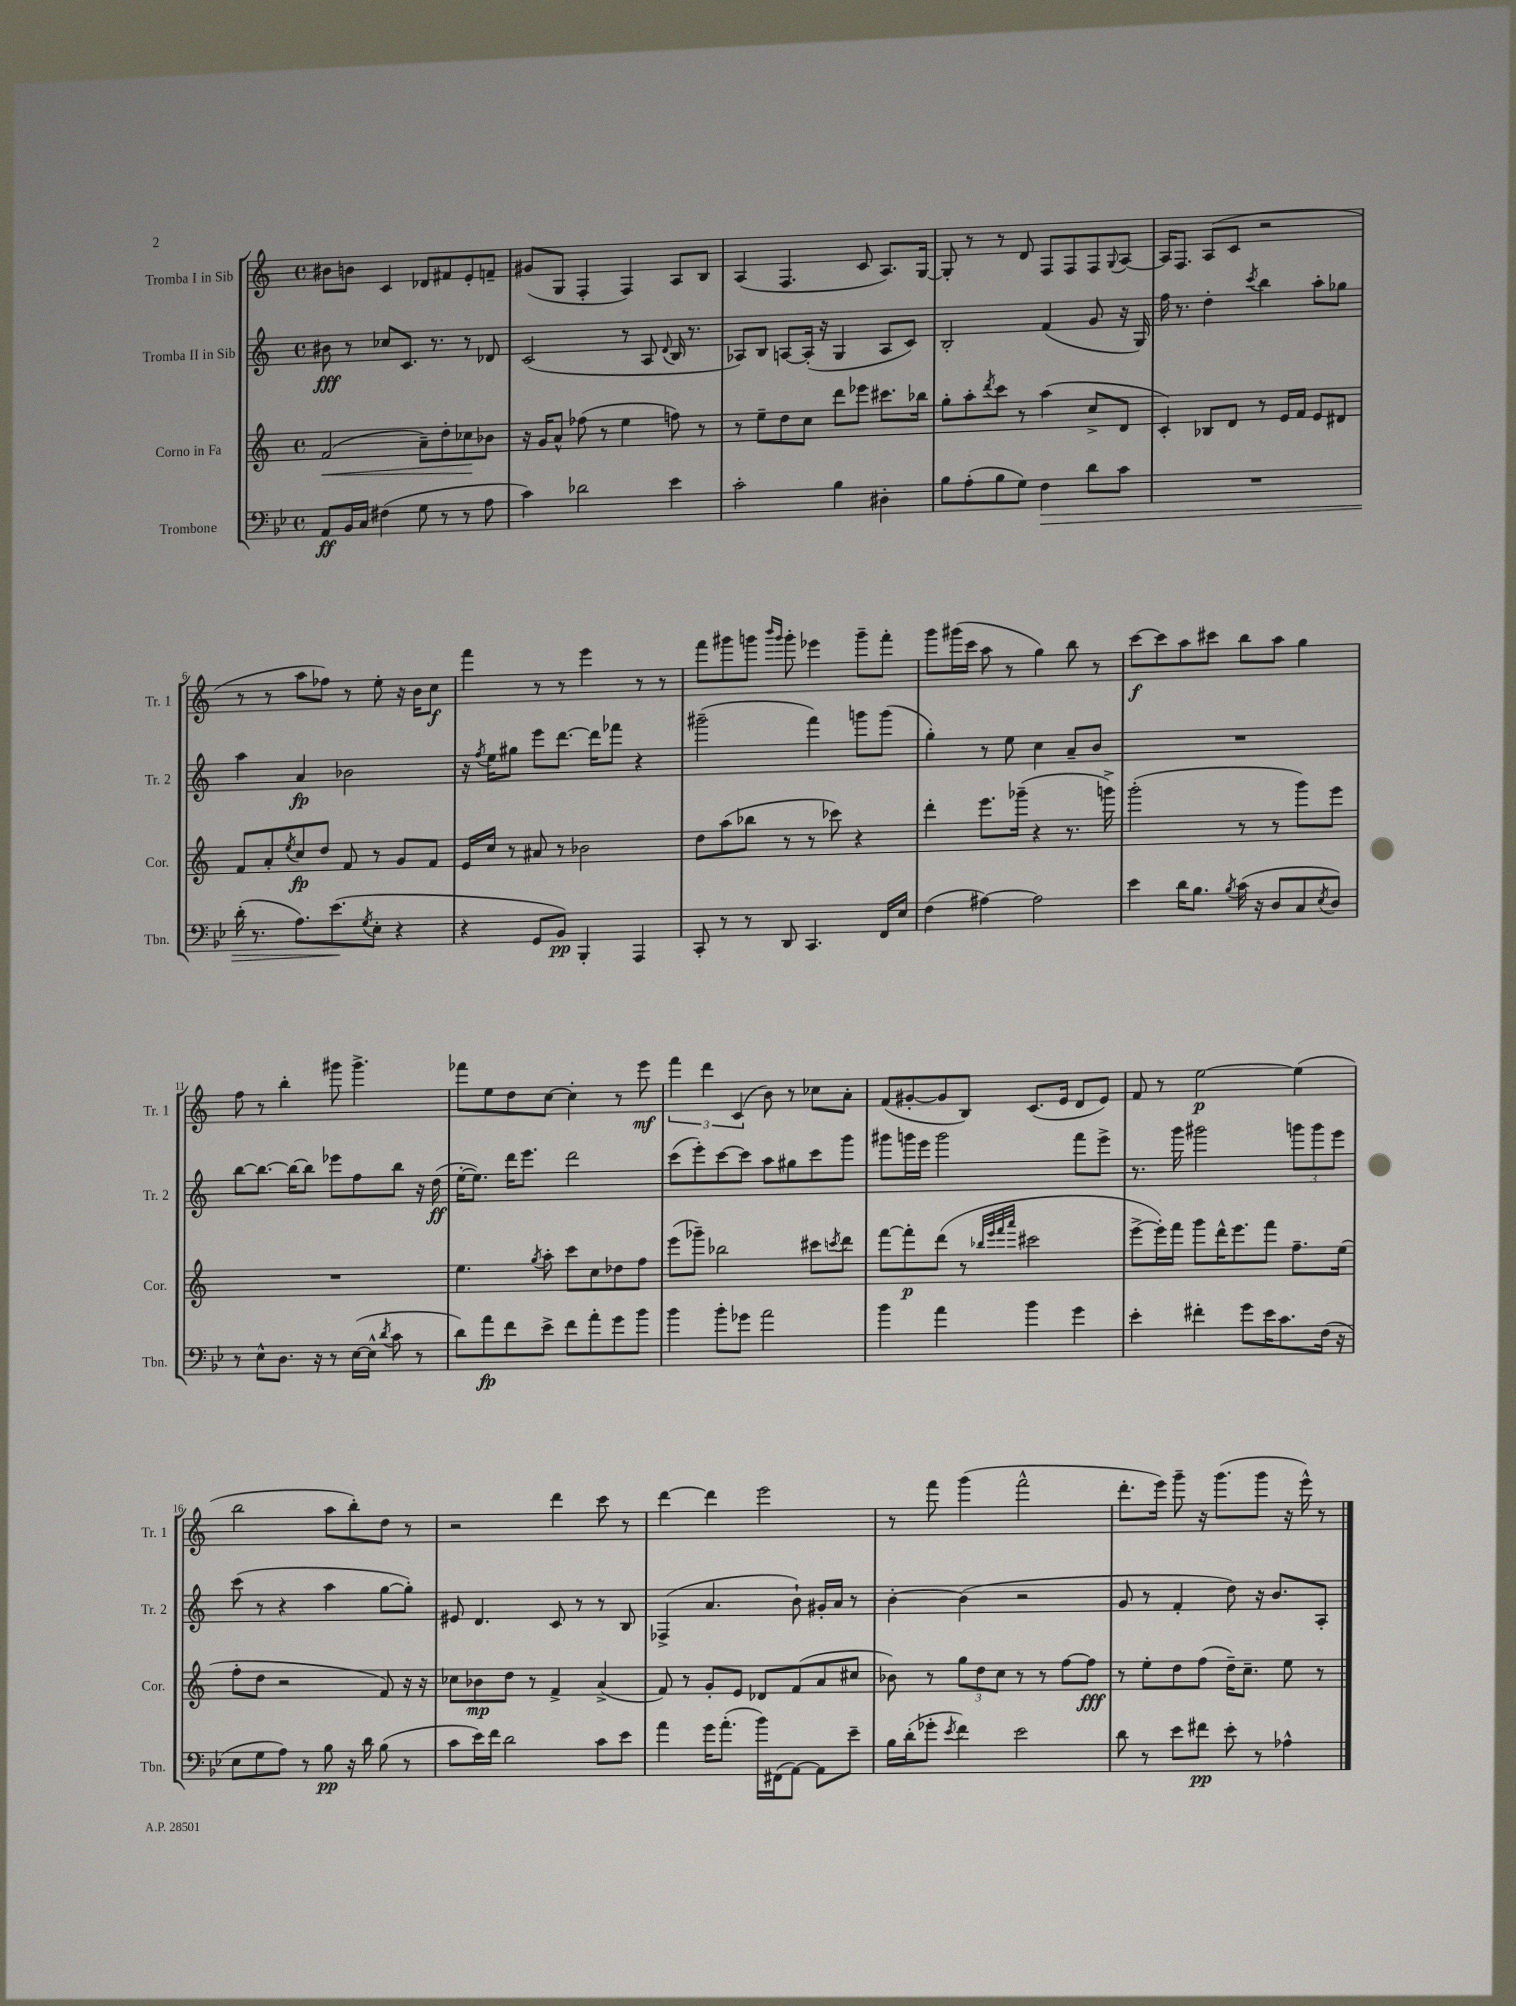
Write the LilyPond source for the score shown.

<<
\new StaffGroup <<
\new Staff = "s0" \with { instrumentName = "Tromba I in Sib" shortInstrumentName = "Tr. 1" } {
    \clef treble \key c \major \defaultTimeSignature \time 4/4
    bis'8 b'8 c'4 des'8 fis'8 e'8-. f'8-- |
    gis'8( g8 f4-. f4) a8 b8 |
    a4( f4. c'8 a8.) g16~ |
    g8-. r8 r8 d'8 f8 f8 f8 \appoggiatura { g8 } a8~ |
    a16 f8. a8( c'8 r2 |
    r8 r8 a''8 fes''8) r8 e''8-. r16 b'16 c''8\f |
    f'''4 r8 r8 e'''4 r8 r8 |
    f'''8 gis'''8 g'''8 \grace { b'''16 g'''16 } g'''8-. ees'''4 g'''8-- f'''8-. |
    g'''8 gis'''16( c'''16 a''8 r8 g''4) b''8 r8 |
    c'''8~\f c'''8 a''8 cis'''8 b''8 a''8 g''4 |
    f''8 r8 b''4-. gis'''8 gis'''4.-> |
    fes'''8 e''8 d''8 c''8~ c''4-. r8 e'''8\mf |
    \tuplet 3/2 { f'''4 d'''4 c'4( } b'8) r8 ces''8 a'8-. |
    f'8( gis'8~-. gis'8 b8) c'8.( e'16 d'8 e'8) |
    f'8 r8 e''2~\p e''4( |
    b''2 a''8 b''8-.) d''8 r8 |
    r2 d'''4 c'''8 r8 |
    d'''4~ d'''4 e'''2 |
    r8 f'''8 g'''4( f'''2-^ |
    d'''8.-. e'''16) g'''8-- r16 g'''8.( g'''8 r16 e'''16-^) r8 \bar "|." |
}
\new Staff = "s1" \with { instrumentName = "Tromba II in Sib" shortInstrumentName = "Tr. 2" } {
    \clef treble \key c \major \defaultTimeSignature \time 4/4
    bis'8\fff r8 ces''8 c'8. r8. r8 des'8 |
    c'2( r8 a8 \appoggiatura { d'8 } b16 r8. |
    aes8) b8 a8~ a16-.( r16 g4 a8 c'8) |
    b2-. f'4( g'8 r16 g16) |
    f''16 r8. d''4-. \acciaccatura { c'''8 } b''4 a''8-. ges''8 |
    a''4 a'4\fp bes'2 |
    r16 \acciaccatura { f''8 } e''16 gis''8 e'''8 d'''8.~ d'''16 fes'''8 r4 |
    gis'''2--( f'''4) g'''8 g'''8( |
    g''4-.) r8 e''8 c''4 a'8-- b'8 |
    R1 |
    b''8~ b''8.~ b''16~ b''8 ees'''8 f''8 b''8 r16 d''16\ff( |
    e''16~-. e''8.) d'''16 e'''8. d'''2 |
    c'''8( e'''8-.) c'''8~ c'''8 a''8 gis''8 c'''8 g'''8 |
    gis'''8 g'''16 e'''16 g'''2 f'''8 e'''8-> |
    r8. g'''16 gis'''2 \tuplet 3/2 { g'''8 g'''8 e'''8 } |
    c'''8( r8 r4 a''4 g''8~ g''8-.) |
    eis'8 d'4. c'8 r8 r8 b8 |
    fes4->( a'4. b'8-!) gis'16-. a'16 r8 |
    b'4~-. b'4( r2 |
    g'8 r8 f'4-. d''8) r16 b'8. a8-. \bar "|." |
}
\new Staff = "s2" \with { instrumentName = "Corno in Fa" shortInstrumentName = "Cor." } {
    \clef treble \key c \major \defaultTimeSignature \time 4/4
    f'2\<( a'8--) d''8-. ces''8\! bes'8 |
    r16 g'16 a'8-^ fes''8( r8 e''4 f''8) r8 |
    r8 e''8-- d''8 c''8 d'''8 ees'''8 cis'''8. bes''16 |
    g''8-. a''8-. \acciaccatura { d'''8 } c'''8 r8 a''4( c''8-> d'8 |
    c'4-.) bes8 d'8 r8 e'16 f'16 e'8 dis'8 |
    f'8 a'8-. \acciaccatura { e''8 } c''8\fp d''8 f'8 r8 g'8 f'8 |
    e'16 c''16 r8 ais'8 r8 bes'2 |
    d''8 a''8( bes''8 r8 r8 ces'''8) r4 |
    d'''4-. e'''8. ges'''16--( r4 r8. g'''16->) |
    g'''2-.( r8 r8 g'''8) e'''8 |
    R1 |
    e''4. \acciaccatura { g''8 } a''8-. c'''8 c''8 des''8 f''8 |
    e'''8( ges'''8--) bes''2 cis'''8 \acciaccatura { c'''8 } d'''8 |
    f'''8~ f'''8-.\p d'''8( r8 \grace { bes''32 e'''32 f'''32 a'''32 } cis'''2 |
    e'''8~-> e'''16-.) f'''16 g'''8 d'''16-^ e'''8. f'''8 f''8.-- e''16( |
    f''8-. d''8 r2 f'8) r16 r16 |
    ces''8 bes'8\mp d''8 r8 f'4-> a'4->( |
    f'8) r8 g'8-. e'8 des'8 f'8( a'8 cis''8 |
    bes'8) r8 \tuplet 3/2 { g''8 d''8 c''8 } r8 r8 f''8~ f''8\fff |
    r8 e''8-. d''8 f''8( d''16--) c''8.-- e''8 r8 \bar "|." |
}
\new Staff = "s3" \with { instrumentName = "Trombone" shortInstrumentName = "Tbn." } {
    \clef bass \key bes \major \defaultTimeSignature \time 4/4
    a,8\ff bes,16 c16 fis4( g8 r8 r8 a8 |
    c'4) des'2 ees'4 |
    c'2-. bes4 dis4-. |
    bes8 a8-.( bes8 g8) f4\> d'8 c'8 |
    R1 |
    d'16-.( r8. a8.) ees'8.\!( \acciaccatura { g8 } ees8-. r4 |
    r4 g,8 bes,8\pp) bes,,4-. a,,4 |
    c,8-. r8 r8 d,8 c,4. f,16 ees16 |
    f4( ais4~) ais2 |
    ees'4 d'16 bes8. \acciaccatura { bes8 } c'16( r16 d8 c8 \acciaccatura { ees8 } d8) |
    r8 ees8-^ d8. r16 r8 ees16~( ees16-^ \acciaccatura { d'8 } c'8 r8 |
    d'8) a'8\fp f'8 ees'8-> f'8 a'8-. g'8 bes'8 |
    bes'4 bes'8-. ges'8 a'2 |
    bes'4 a'4 bes'4 g'4 |
    ees'4-. fis'4-. g'8 ees'16 c'8. f16( r16 |
    ees8 g8 a8) r8 bes8\pp r16 d'16 bes8( r8 |
    c'8 ees'16) f'16 d'2 c'8 ees'8 |
    a'4 g'16 a'8.-.( bes'16) fis,16( a,8~) a,8 ees'8-- |
    bes16 d'16-.( ges'8-. \acciaccatura { ees'8 } f'4) ees'2 |
    d'8 r8 ees'8 fis'8\pp ees'8-. r8 aes4-^ \bar "|." |
}
>>
>>
